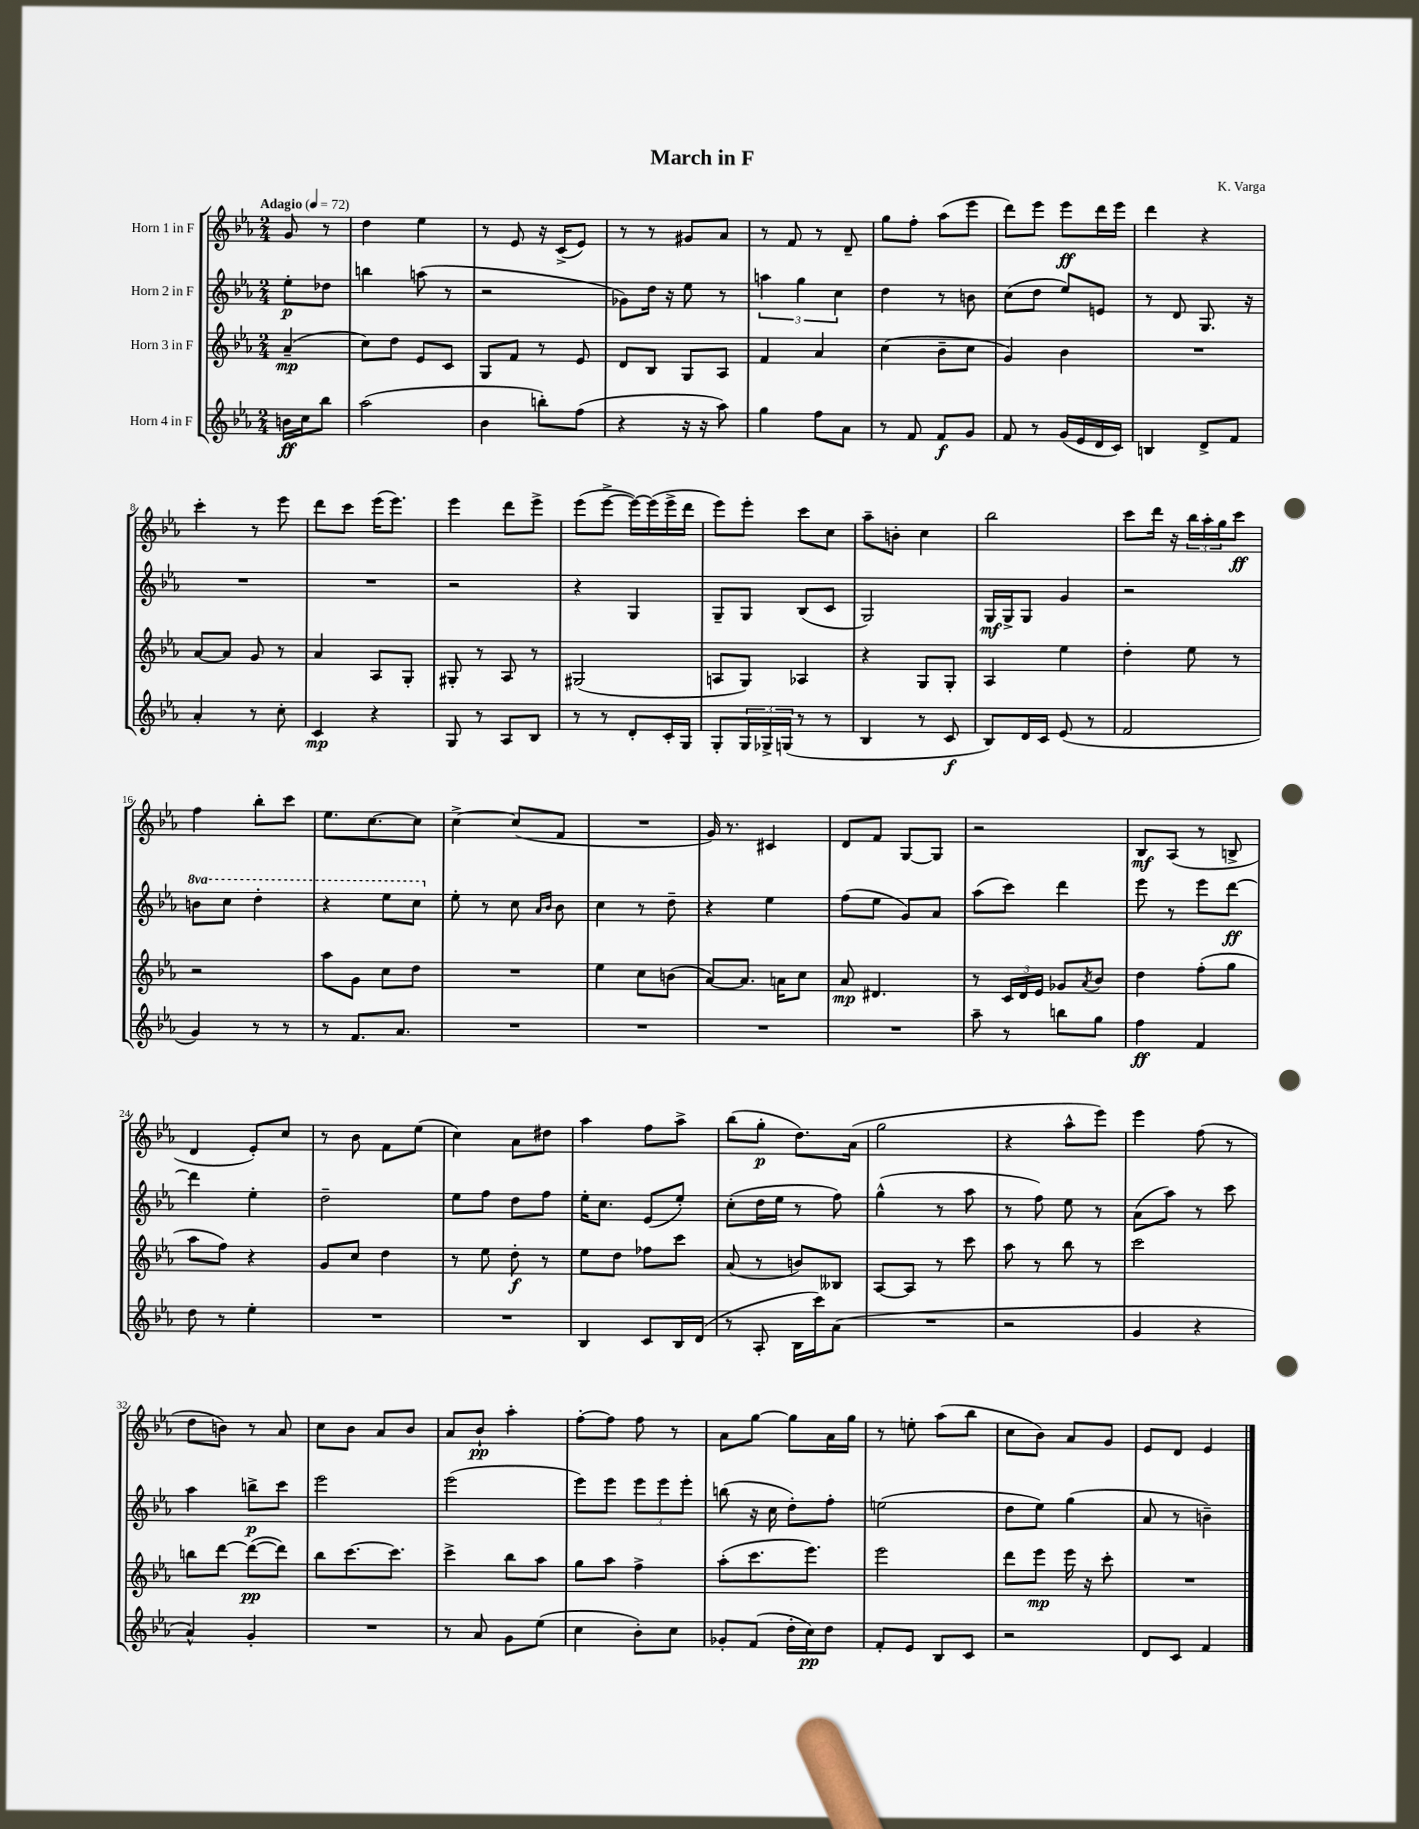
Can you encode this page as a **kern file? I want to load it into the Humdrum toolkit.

**kern	**kern	**kern	**kern
*staff4	*staff3	*staff2	*staff1
*clefG2	*clefG2	*clefG2	*clefG2
*k[b-e-a-]	*k[b-e-a-]	*k[b-e-a-]	*k[b-e-a-]
*M2/4	*M2/4	*M2/4	*M2/4
*MM72	*MM72	*MM72	*MM72
16b\LL	(4a-~/	8ee-'\L	8g/
16cc\J	.	.	.
8bb-\J	.	8dd-\J	8r
=	=	=	=
(2aa-\	8cc\L)	4bb\	4dd\
.	8dd\J	.	.
.	8e-/L	(8aa\	4ee-\
.	8c/J	8r	.
=	=	=	=
4b-\	8G/L	2r	8r
.	8f/J	.	8e-/
8bb'\L)	8r	.	16r
.	.	.	(16c^/LK
(8ff\J	8e-/	.	8e-/J)
=	=	=	=
4r	8d/L	8g-\L)	8r
.	8B-/J	16dd\Jk	8r
.	.	16r	.
16r	8G/L	8ee-\	8g#/L
16r	.	.	.
8aa-\)	8A-/J	8r	8a-/J
=	=	=	=
4gg\	4f/	6aa\	8r
.	.	.	8f/
.	.	6gg\	.
8ff\L	4a-/	.	8r
.	.	6cc\	.
8a-\J	.	.	8d~/
=	=	=	=
8r	(4cc\	4dd\	8gg\L
8f/	.	.	8ff'\J
8f/L	8b-~\L	8r	(8aa-\L
8g/J	8cc\J	8b\	8eee-\J
=	=	=	=
8f/	4g/)	(8cc\L	8ddd\L)
8r	.	8dd\J	8eee-\J
(16g/LL	4b-\	8ee-/L)	8eee-\L
16e-/	.	.	.
16d/	.	8e/J	16ddd\L
16c/JJ)	.	.	16eee-\JJ
=	=	=	=
4B/	2r	8r	4ddd\
.	.	8d/	.
8d^/L	.	8.G/	4r
8f/J	.	.	.
.	.	16r	.
=	=	=	=
4a-'/	[8a-/L	2r	4ccc'\
.	8a-/]J	.	.
8r	8g/	.	8r
8cc'\	8r	.	8eee-\
=	=	=	=
4c/	4a-/	2r	8ddd\L
.	.	.	8ccc\J
4r	8A-/L	.	(16eee-\LK
.	.	.	8.eee-\J)
.	8G'/J	.	.
=	=	=	=
8G/	8G#'/	2r	4eee-\
8r	8r	.	.
8A-/L	8A-/	.	8ddd\L
8B-/J	8r	.	8eee-^\J
=	=	=	=
8r	(2G#/	4r	(8eee-\L
8r	.	.	[8eee-^\J
8d'/L	.	4G/	16eee-\_LL)
.	.	.	(16eee-\]
16c'/L	.	.	16eee-^\
16G/JJ	.	.	16ddd\JJ
=	=	=	=
8G'/L	8A/L	8G~/L	8eee-\L)
24G/L	8G/J)	8G/J	8eee-'\J
24G-^/	.	.	.
(24G/JJ	.	.	.
8r	4A-/	(8B-/L	8ccc\L
8r	.	8c/J	8cc\J
=	=	=	=
4B-/	4r	2G/)	8aa-~\L
.	.	.	8b'\J
8r	8G/L	.	4cc\
8c/	8G'/J	.	.
=	=	=	=
8B-/L)	4A-/	16G/LL	2bb-\
.	.	16G^/J	.
16d/L	.	8G/J	.
16c/JJ	.	.	.
(8e-/	4ee-\	4g/	.
8r	.	.	.
=	=	=	=
2f/	4dd'\	2r	8ccc\L
.	.	.	16ddd\Jk
.	.	.	16r
.	8ee-\	.	24bb-\LL
.	.	.	24aa-'\
.	.	.	24gg\J
.	8r	.	8ccc\J
=	=	=	=
4g/)	2r	8bb\L	4ff\
.	.	8ccc\J	.
8r	.	4ddd'\	8bb-'\L
8r	.	.	8ccc\J
=	=	=	=
8r	8aa-\L	4r	8.ee-\L
8.f/L	8g\J	.	.
.	.	.	[8.cc\
.	8cc\L	8eee-\L	.
8.a-/J	.	.	.
.	8dd\J	8ccc\J	8cc\]J
=	=	=	=
2r	2r	8ee-'\	[4cc^\
.	.	8r	.
.	.	8cc\	(8cc/]L
.	.	16qqa-/LL	.
.	.	16qqb-/JJ	.
.	.	8b-\	8f/J
=	=	=	=
2r	4ee-\	4cc\	2r
.	8cc\L	8r	.
.	(8b\J	8dd~\	.
=	=	=	=
2r	[8a-/L)	4r	16g/)
.	.	.	8.r
.	8.a-/]J	.	.
.	.	4ee-\	4c#/
.	16a\LK	.	.
.	8cc\J	.	.
=	=	=	=
2r	8a-/	(8ff\L	8d/L
.	4.d#/	8ee-\J	8f/J
.	.	8g/L)	[8G/L
.	.	8a-/J	8G/]J
=	=	=	=
8aa-~\	8r	(8aa-\L	2r
8r	24c/LL	8ccc\J)	.
.	24d/	.	.
.	24e-/JJ	.	.
8bb\L	8g-/L	4ddd\	.
.	8qa-/	.	.
8gg\J	8b-/J	.	.
=	=	=	=
4ff\	4dd\	8eee-\	8B-/L
.	.	8r	(8A-/J
4f/	(8ff'\L	8eee-\L	8r
.	8gg\J	[8ddd\J	8B^/
=	=	=	=
8dd\	8aa-\L	4ddd\]	4d/
8r	8ff\J)	.	.
4ee-'\	4r	4ee-'\	8e-'/L)
.	.	.	8cc/J
=	=	=	=
2r	8g/L	2dd~\	8r
.	8cc/J	.	8b-\
.	4dd\	.	8f\L
.	.	.	(8ee-\J
=	=	=	=
2r	8r	8ee-\L	4cc\)
.	8ee-\	8ff\J	.
.	8dd'\	8dd\L	8a-\L
.	8r	8ff\J	8dd#\J
=	=	=	=
4B-/	8ee-\L	16ee-'\LK	4aa-\
.	.	8.cc\J	.
.	8dd\J	.	.
8c/L	8ff-\L	(8e-/L	8ff\L
16B-/L	8ccc\J	8ee-'/J)	8aa-^\J
(16d/JJ	.	.	.
=	=	=	=
8r	(8a-/	(8cc'\L	(8bb-\L
8A-'/	8r	16dd\L	8gg'\J
.	.	16ee-\JJ	.
16B-\LL	8b/L)	8r	8.dd\L)
16ccc\J)	.	.	.
(8a-\J	8B--/J	8ff\)	.
.	.	.	(16a-\Jk
=	=	=	=
2r	[8A-/L	(4gg^^\	2gg\
.	8A-/]J	.	.
.	8r	8r	.
.	8ccc\	8aa-\	.
=	=	=	=
2r	8aa-\	8r	4r
.	8r	8ff\)	.
.	8bb-\	8ee-\	8aa-^^\L
.	8r	8r	8eee-\J)
=	=	=	=
4g/	2ccc\	(8a-\L	4eee-\
.	.	8aa-\J)	.
4r	.	8r	(8ff\
.	.	8ccc\	8r
=	=	=	=
4a-^^/)	8bb\L	4aa-\	8dd\L
.	[8ddd\J	.	8b\J)
4g'/	(8ddd\_L	8bb^\L	8r
.	8ddd\]J)	8ccc\J	8a-/
=	=	=	=
2r	8bb-\L	2eee-\	8cc\L
.	[8.ccc\	.	8b-\J
.	.	.	8a-/L
.	8.ccc\]J	.	.
.	.	.	8b-/J
=	=	=	=
8r	4ccc^\	(2eee-\	8a-/L
8a-/	.	.	8b-`/J
8g\L	8bb-\L	.	4aa-'\
(8ee-\J	8aa-\J	.	.
=	=	=	=
4cc\	8gg\L	8eee-\L)	[8ff'\L
.	8aa-\J	8eee-\J	8ff\]J
8b-'\L)	4ff^\	12eee-\L	8ff\
.	.	12eee-\	.
8cc\J	.	.	8r
.	.	12eee-'\J	.
=	=	=	=
8g-'/L	(8aa-'\L	(8bb\	8a-\L
(8f/J	8.ccc\	16r	[8gg\J
.	.	16cc\	.
16dd'\LL	.	8dd'\L)	8gg\]L
16cc\J)	8.eee-\J)	.	.
8dd\J	.	8ff'\J	16a-\L
.	.	.	16gg\JJ
=	=	=	=
8f'/L	2eee-\	(2ee\	8r
8e-/J	.	.	8ee'\
8B-/L	.	.	(8aa-\L
8c/J	.	.	8bb-\J
=	=	=	=
2r	8ddd\L	8dd\L	8cc\L
.	8eee-\J	8ee-\J)	8b-\J)
.	16eee-\	(4gg\	8a-/L
.	16r	.	.
.	8ccc'\	.	8g/J
=	=	=	=
8d/L	2r	8a-/	8e-/L
8c/J	.	8r	8d/J
4f/	.	4b~\)	4e-/
==	==	==	==
*-	*-	*-	*-
